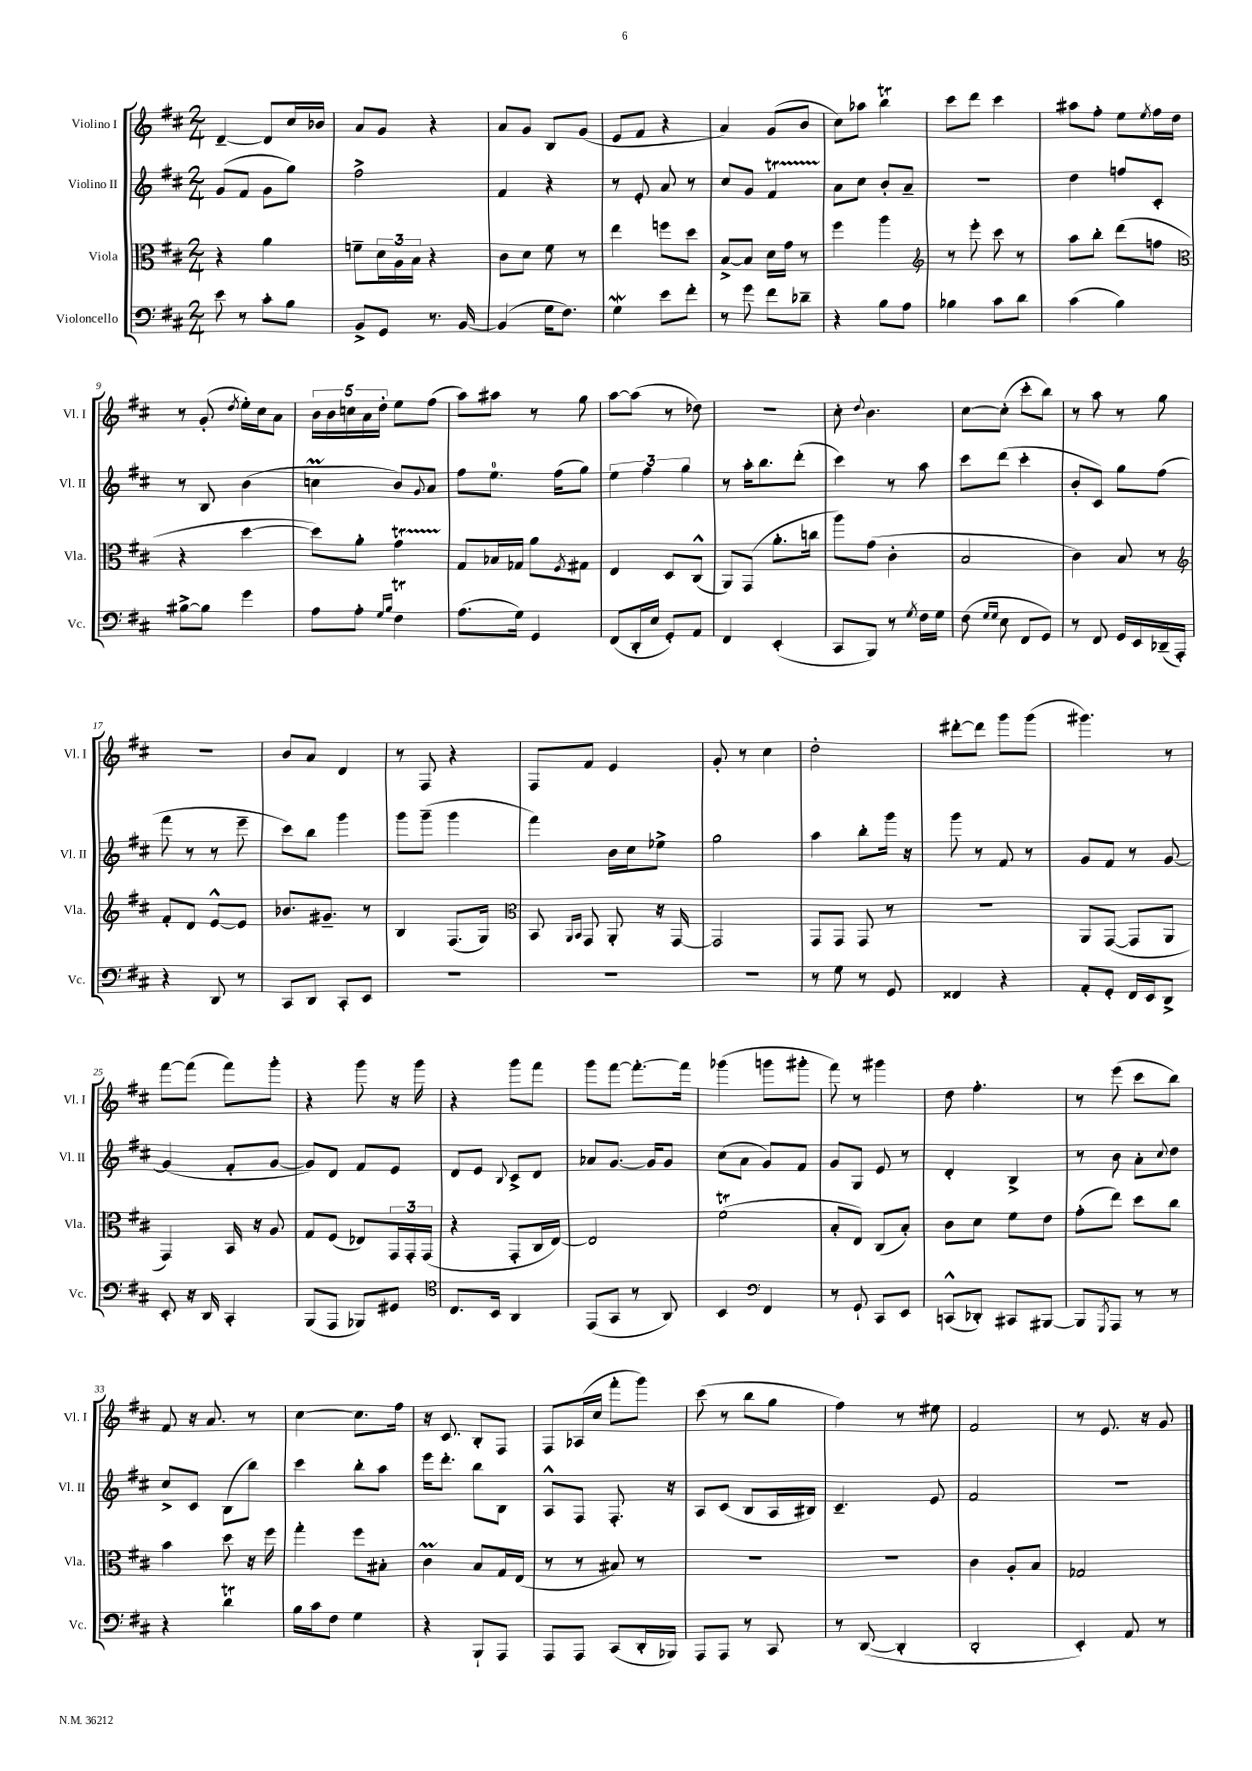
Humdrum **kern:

**kern	**kern	**kern	**kern
*part4	*part3	*part2	*part1
*staff4	*staff3	*staff2	*staff1
*I"Violoncello	*I"Viola	*I"Violino II	*I"Violino I
*I'Vc.	*I'Vla.	*I'Vl. II	*I'Vl. I
*clefF4	*clefC3	*clefG2	*clefG2
*k[f#c#]	*k[f#c#]	*k[f#c#]	*k[f#c#]
*M2/4	*M2/4	*M2/4	*M2/4
=1	=1	=1	=1
8e\	4r	(8g/L	[4d~/
8r	.	8f#/J	.
8c#'\L	4a\	8g\L	8d/L]
8B\J	.	8gg\J)	16cc#/L
.	.	.	16b-X/JJ
=2	=2	=2	=2
8BB^/L	8fn~\L	2ff#^\	8a/L
8GG/J	24d\L	.	8g/J
.	24A\	.	.
.	24B\JJ	.	.
8.r	4r	.	4r
[16BB/	.	.	.
=3	=3	=3	=3
(4BB/]	8c#\L	4f#/	8a/L
.	8d\J	.	8g/J
16G\KL	8f#\	4r	8B/L
8.F#\J)	.	.	.
.	8r	.	(8g/J
=4	=4	=4	=4
4Gw\	4ee\	8r	8e/L
.	.	8e'/	8f#/J
8e\L	8ffn\L	8a/	4r
8f#'\J	8dd\J	8r	.
=5	=5	=5	=5
8r	[8B^/L	8cc#/L	4a/)
8g\	8B/J]	8g/J	.
8f#\L	16d\LL	4f#t/	(8g/L
.	16g\JJ	.	.
8d-X~\J	8r	.	8b/J
=6	=6	=6	=6
4r	4ff#\	8a\L	8cc#\L)
.	.	8cc#\J	8aa-X\J
8B\L	4aa\	8b'/L	4bbT\
8A\J	.	8a~/J	.
=7	=7	=7	=7
*	*clefG2	*	*
4B-X\	8r	2r	8ccc#\L
.	8eee'\	.	8ddd\J
8c#\L	8ccc#\	.	4ccc#\
8d\J	8r	.	.
=8	=8	=8	=8
(4c#\	8aa\L	4dd\	8aa#X\L
.	8bb'\J	.	8ff#'\J
4B\)	(8ddd\L	8ffn/L	8ee\L
.	.	.	8qee/
.	8ffn\J	8c#'/J	16ff#\L
.	.	.	16dd\JJ
!!LO:LB:g=z
=9	=9	=9	=9
*	*clefC3	*	*
[8B#X^\L	4r	8r	8r
8B#\J]	.	8B/	(8g'/
.	.	.	8qdd/
4g\	[4dd\	(4b\	16ee'\LL)
.	.	.	16cc#\J
.	.	.	8a\J
=10	=10	=10	=10
8A\L	8dd\L])	4ccnM\	20b\LL
.	.	.	20b\
.	.	.	20ccn\
8A'\J	8a'\J	.	.
.	.	.	20a\
.	.	.	20dd'\JJ
16qqG/LL	.	.	.
16qqB/JJ	.	.	.
4F#t\	4gT\	8b/L)	8ee\L
.	.	8qqg/	.
.	.	8a/J	(8ff#\J
=11	=11	=11	=11
(8.A\L	8G/L	8ff#\L	8aa\L)
.	16B-X/L	8.ee\J	8aa#X\J
16G\Jk)	16G-X/JJ	.	.
4GG/	8a\L	.	8r
.	.	(16ff#\KL	.
.	8qF#/	.	.
.	8G#X\J	8gg\J)	8gg\
=12	=12	=12	=12
(8FF#/L	4E/	6ee\	[8aa\L
16DD'/L	.	.	(8aa\J]
.	.	6ff#\	.
16E/JJ	.	.	.
8GG'/L)	8D/L	.	8r
.	.	6gg\	.
8AA/J	(8C#^^/J	.	8dd-X\)
=13	=13	=13	=13
4FF#/	8AA/L)	8r	2r
.	(8GG/J	16aa'\KL	.
.	.	8.bb\	.
(4EE'/	8.a'\L	.	.
.	.	(8ddd'\J	.
.	16ccn\Jk	.	.
=14	=14	=14	=14
8CC#/L	8aa\L)	4ccc#\)	8cc#'\
.	.	.	8qqdd/
8BBB/J)	(8g\J	.	4.b\
8r	4c#'\	8r	.
8qG/	.	.	.
16F#\LL	.	8aa\	.
16G\JJ	.	.	.
=15	=15	=15	=15
(8F#\	2B/	8ccc#\L	[8cc#\L
16qqG/LL	.	.	.
16qqG/JJ	.	.	.
8E\	.	(8ddd\J	(8cc#'\J]
8FF#/L	.	4ccc#'\	8ccc#'\L
8GG/J)	.	.	8bb\J)
=16	=16	=16	=16
8r	4c#\)	8b'/L	8r
8FF#/	.	8c#/J)	8aa\
16GG/LL	8B/	8gg\L	8r
16EE/	.	.	.
(16DD-X~/	8r	(8ff#\J	8gg\
16AAA'/JJ)	.	.	.
!!LO:LB:g=z
=17	=17	=17	=17
*	*clefG2	*	*
4r	8f#'/L	8fff#\	2r
.	8d/J	8r	.
8DD/	[8e^^/L	8r	.
8r	8e/J]	8eee~\	.
=18	=18	=18	=18
8CC#/L	8.b-X/L	8ccc#\L)	8b/L
8DD/J	.	8bb\J	8a/J
.	8.g#X~/J	.	.
8CC#'/L	.	4ggg\	4d/
8EE/J	8r	.	.
=19	=19	=19	=19
2r	4B/	8ggg\L	8r
.	.	(8ggg~\J	8F#/
.	(8.F#/L	4ggg\	4r
.	16G/Jk)	.	.
=20	=20	=20	=20
*	*clefC3	*	*
2r	8BB/	4fff#\)	8F#/L
.	16qqAA/LL	.	.
.	16qqBB/JJ	.	.
.	8GG/	.	8f#/J
.	8AA'/	16b\LL	4e/
.	.	16cc#\J	.
.	16r	8ee-X^\J	.
.	[16GG/	.	.
=21	=21	=21	=21
2r	2GG/]	2gg\	8g'/
.	.	.	8r
.	.	.	4cc#\
=22	=22	=22	=22
8r	8GG/L	4aa\	2dd'\
8G\	8GG/J	.	.
8r	8GG/	8bb'\L	.
8GG/	8r	16ggg\Jk	.
.	.	16r	.
=23	=23	=23	=23
4FF##X/	2r	8ggg\	[8ddd#X'\L
.	.	8r	8ddd#\J]
4r	.	8f#/	8ggg\L
.	.	8r	(8ggg\J
=24	=24	=24	=24
8AA'/L	8AA/L	8g/L	4.ggg#X\)
8GG'/J	([8GG/J	8f#/J	.
16FF#/LL	8GG/L]	8r	.
16EE/J	.	.	.
8DD^/J	8AA/J	[8g/	8r
!!LO:LB:g=z
=25	=25	=25	=25
8EE'/	4GG/)	(4g/]	[8fff#\L
16r	.	.	(8fff#\J]
16DD/	.	.	.
4CC#'/	16BB/	8f#'/L	8fff#\L)
.	16r	.	.
.	8A/	[8g/J	8ggg'\J
=26	=26	=26	=26
(8BBB/L	8G/L	8g/L])	4r
8AAA/J	(8F#/J	8d/J	.
8BBB-X/L)	8E-X/L)	8f#/L	8ggg\
8GG#X/J	24GG/L	8e/J	16r
.	24GG'/	.	.
.	.	.	16ggg\
.	(24GG/JJ	.	.
=27	=27	=27	=27
*clefC4	*	*	*
8.C#/L	4r	8d/L	4r
.	.	8e/J	.
16BB/Jk	.	.	.
.	.	8qqB/	.
4AA/	8GG'/L	8c#^/L	8ggg\L
.	16C#/L	8d/J	8fff#\J
.	[16E/JJ)	.	.
=28	=28	=28	=28
(8EE/L	2E/]	8a-X/L	8ggg\L
8GG/J	.	[8.g/J	[8fff#\J
8r	.	.	8.fff#'\L_
.	.	16g/KL]	.
8AA/)	.	8g/J	.
.	.	.	16fff#\Jk]
=29	=29	=29	=29
4BB/	(2f#t\	(8cc#\L	(4ggg-X\
.	.	8a\J	.
*clefF4	*	*	*
4FF#/	.	8g/L)	8gggn\L
.	.	8f#/J	8ggg#X'\J
=30	=30	=30	=30
8r	8B'/L	8g/L	8fff#\)
8GG`/	8E/J)	8G/J	8r
8CC#/L	(8C#/L	8e/	4ggg#X\
8EE/J	8B'/J)	8r	.
=31	=31	=31	=31
(8CCn^^/L	8c#\L	4d'/	8dd\
8DD-X'/J)	8d\J	.	4.ff#'\
8CC#X/L	8f#\L	4B^/	.
[8BBB#X/J	8e\J	.	.
=32	=32	=32	=32
8BBB#/L]	(8g'\L	8r	8r
8qGGG/	.	.	.
8AAA/J	8ee\J)	8b\	(8eee\
8r	8dd\L	8a'\L	8ccc#\L
.	.	8qqcc#/	.
8r	8cc#\J	8dd\J	8bb\J)
!!LO:LB:g=z
=33	=33	=33	=33
4r	4b\	8cc#^/L	8f#/
.	.	8c#/J	16r
.	.	.	8.a/
4dT\	8dd\	(8B\L	.
.	16r	8bb\J)	8r
.	16ff#\	.	.
=34	=34	=34	=34
16B\LL	4gg'\	4ccc#\	[4cc#\
16c#\J	.	.	.
8F#\J	.	.	.
4G\	8ff#\L	8bb'\L	8.cc#\L]
.	8B#X'\J	8aa\J	.
.	.	.	16ff#\Jk
=35	=35	=35	=35
4r	4c#m\	16eee\KL	16r
.	.	8.ddd'\J	8.c#/
8BBB`/L	8B/L	8bb\L	8B'/L
8AAA/J	16G/L	8B\J	8F#/J
.	(16E/JJ	.	.
=36	=36	=36	=36
8AAA/L	8r	8A^^/L	8F#/L
8AAA/J	8r	8F#/J	(16A-X/L
.	.	.	16cc#/JJ
(8CC#/L	8B#X/)	8.F#'/	8fff#'\L
16DD'/L	8r	.	8ggg\J)
16BBB-X/JJ)	.	16r	.
=37	=37	=37	=37
8AAA/L	2r	8A/L	(8ccc#\
8AAA/J	.	(8c#/J	8r
8r	.	8B/L	8bb\L
8CC#/	.	16A/L	8gg\J
.	.	16B#X/JJ)	.
=38	=38	=38	=38
8r	2r	4.c#~/	4ff#\)
([8DD/	.	.	.
4DD'/]	.	.	8r
.	.	8e/	8ee#X\
=39	=39	=39	=39
2DD'/	4c#\	2f#/	2f#/
.	8A'/L	.	.
.	8B/J	.	.
=40	=40	=40	=40
4EE'/)	2G-X/	2r	8r
.	.	.	8.e/
8AA/	.	.	.
.	.	.	16r
8r	.	.	8g/
==	==	==	==
*-	*-	*-	*-
